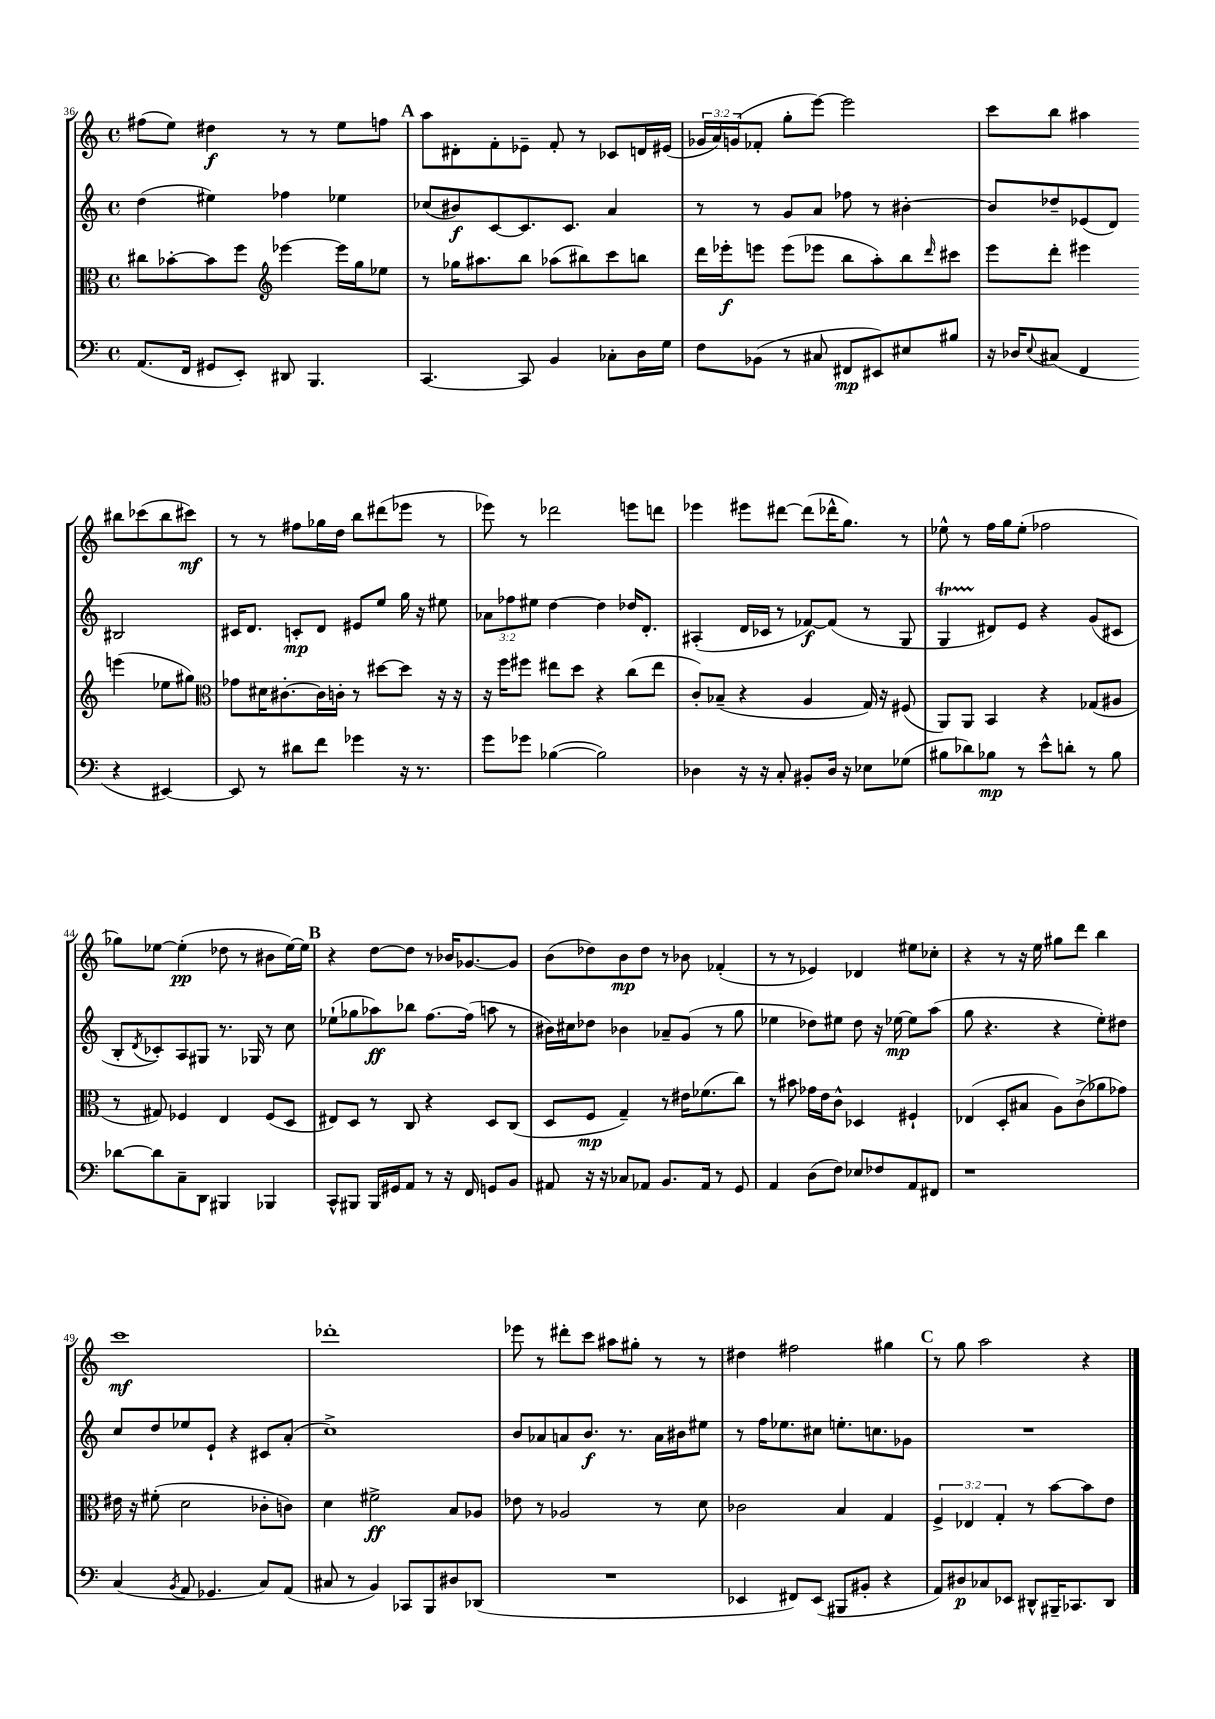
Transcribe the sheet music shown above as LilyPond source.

<<
\new StaffGroup <<
\new Staff = "s0" {
    \clef treble \key c \major \defaultTimeSignature \time 4/4 \override Staff.TupletNumber.text = #tuplet-number::calc-fraction-text
    fis''8( e''8) dis''4\f r8 r8 e''8 f''8 |
    \mark \markup { \bold "A" } a''8 dis'8-. f'8-. ees'8-- f'8-. r8 ces'8 d'16 eis'16( |
    \tuplet 3/2 { ges'16 a'16) g'16( } fes'8-. g''8-. e'''8~) e'''2 |
    c'''8 b''8 ais''4 bis''8 ces'''8( bis''8 cis'''8\mf) |
    r8 r8 fis''8 ges''16 d''16 b''8 dis'''8( ees'''8 r8 |
    ees'''8) r8 des'''2 e'''8 d'''8 |
    ees'''4 eis'''8 dis'''8~ dis'''8( des'''16-^ g''8.) r8 |
    ees''8-^ r8 f''16 g''16 ees''8-.( fes''2 |
    ges''8) ees''8~ ees''4-.\pp( des''8 r8 bis'8 ees''16~) ees''16 |
    \mark \markup { \bold "B" } r4 d''8~ d''8 r8 bes'16 ges'8.~ ges'8 |
    b'8( des''8) b'8\mp des''8 r8 bes'8 fes'4-.( |
    r8 r8 ees'4) des'4 eis''8 ces''8-. |
    r4 r8 r16 e''16 gis''8 d'''8 b''4 |
    c'''1\mf |
    des'''1-. |
    ees'''8 r8 dis'''8-. c'''8 ais''8 gis''8-. r8 r8 |
    dis''4 fis''2 gis''4 |
    \mark \markup { \bold "C" } r8 g''8 a''2 r4 \bar "|." |
}
\new Staff = "s1" {
    \clef treble \key c \major \defaultTimeSignature \time 4/4 \override Staff.TupletNumber.text = #tuplet-number::calc-fraction-text
    d''4( eis''4) fes''4 ees''4 |
    \mark \markup { \bold "A" } ces''8( bis'8\f) c'8~ c'8. c'8. a'4 |
    r8 r8 g'8 a'8 fes''8 r8 bis'4~-. |
    bis'8 des''8-- ees'8( d'8) bis2 |
    cis'16 d'8. c'8-.\mp d'8 eis'8 e''8 g''16 r16 eis''8 |
    \tuplet 3/2 { aes'8 fes''8 eis''8 } d''4~ d''4 des''16 d'8.-. |
    ais4-.( d'16 ces'16 r8 fes'8~\f) fes'8( r8 g8 |
    g4\startTrillSpan dis'8\stopTrillSpan) e'8 r4 g'8( cis'8 |
    b8-. \acciaccatura { d'8 } ces'8-.) a8 gis8 r8. ges16 r8 c''8 |
    \mark \markup { \bold "B" } ees''8-!( ges''8 aes''8\ff) bes''8 f''8.~ f''16( a''8 r8 |
    bis'16) cis''16 des''8 bes'4 aes'8-- g'8( r8 g''8 |
    ees''4 des''8) eis''8 des''8 r16 ees''16~\mp ees''8 a''8( |
    g''8 r4. r4 e''8-.) dis''8 |
    c''8 d''8 ees''8 e'8-! r4 cis'8 a'8-.( |
    c''1->) |
    b'8 aes'8 a'8 b'8.\f r8. a'16 bis'16 eis''8 |
    r8 f''16 ees''8. cis''8 e''8.-. c''8. ges'8 |
    \mark \markup { \bold "C" } R1 \bar "|." |
}
\new Staff = "s2" {
    \clef alto \key c \major \defaultTimeSignature \time 4/4 \override Staff.TupletNumber.text = #tuplet-number::calc-fraction-text
    cis''8 bes'8~-. bes'8 f''8 \clef treble ees'''4~ ees'''16 g''16 ees''8 |
    \mark \markup { \bold "A" } r8 ges''16 ais''8. b''8 aes''8( bis''8) c'''8 b''8 |
    d'''16 ees'''16-.\f e'''8 e'''8( ees'''8 b''8 a''8-.) b''8 \grace { d'''16 } cis'''8 |
    e'''8 d'''8-. eis'''4 e'''4( ees''8 gis''8) |
    \clef alto ges'8 dis'16 cis'8.~-. cis'16 c'16-. r8 dis''8~ dis''8 r16 r16 |
    r16 f''16 fis''8 eis''8 d''8 r4 c''8( eis''8 |
    c'8-.) bes8--( r4 a4 g16) r16 fis8( |
    a,8) a,8 b,4 r4 ges8( ais8 |
    r8 gis8) fes4 e4 fes8( d8 |
    \mark \markup { \bold "B" } eis8) d8 r8 c8 r4 d8 c8( |
    d8 f8\mp g4--) r8 eis'16 fes'8.( c''8) |
    r8 bis'8 ges'16 e'16 c'8-^ des4 fis4-! |
    ees4( d8-. bis8 a8) c'8->( aes'8 ges'8) |
    eis'16 r16 fis'8-.( d'2 ces'8-. c'8) |
    d'4 fis'2->\ff b8 aes8 |
    ees'8 r8 aes2 r8 d'8 |
    ces'2 b4 g4 |
    \mark \markup { \bold "C" } \tuplet 3/2 { f4-> ees4 g4-. } r8 b'8~ b'8 e'8 \bar "|." |
}
\new Staff = "s3" {
    \clef bass \key c \major \defaultTimeSignature \time 4/4
    a,8.( f,16 gis,8 e,8-.) dis,8 b,,4. |
    \mark \markup { \bold "A" } c,4.~ c,8 b,4 ces8-. d16 g16 |
    f8 bes,8( r8 cis8 fis,8\mp eis,8) eis8 bis8 |
    r16 des16 \appoggiatura { e8 } cis8( f,4 r4 eis,4~) |
    eis,8 r8 dis'8 f'8 ges'4 r16 r8. |
    g'8 ges'8 bes4~( bes2) |
    des4 r16 r16 c8-. bis,8-. des16 r16 ees8 ges8( |
    bis8 des'8) bes8\mp r8 e'8-^ d'8-. r8 bes8 |
    des'8~ des'8 c8-- d,8 bis,,4 bes,,4 |
    \mark \markup { \bold "B" } c,8-^ bis,,8 bis,,16 gis,16 a,8 r8 r16 f,16 g,8 b,8 |
    ais,8 r16 r16 ces8 aes,8 b,8. aes,16 r8 g,8 |
    a,4 d8( f8) ees8 fes8 a,8 fis,8 |
    r1 |
    c4( \acciaccatura { b,8 } a,8 ges,4. c8) a,8( |
    cis8 r8 b,4) ces,8 b,,8 dis8 des,8( |
    R1 |
    ees,4 fis,8) ees,8( bis,,8 bis,8-. r4 |
    \mark \markup { \bold "C" } a,8) dis8\p ces8 ees,8 dis,8-^ bis,,16-- ces,8. dis,8 \bar "|." |
}
>>
>>
\layout { \context { \Score currentBarNumber = #36 } }
